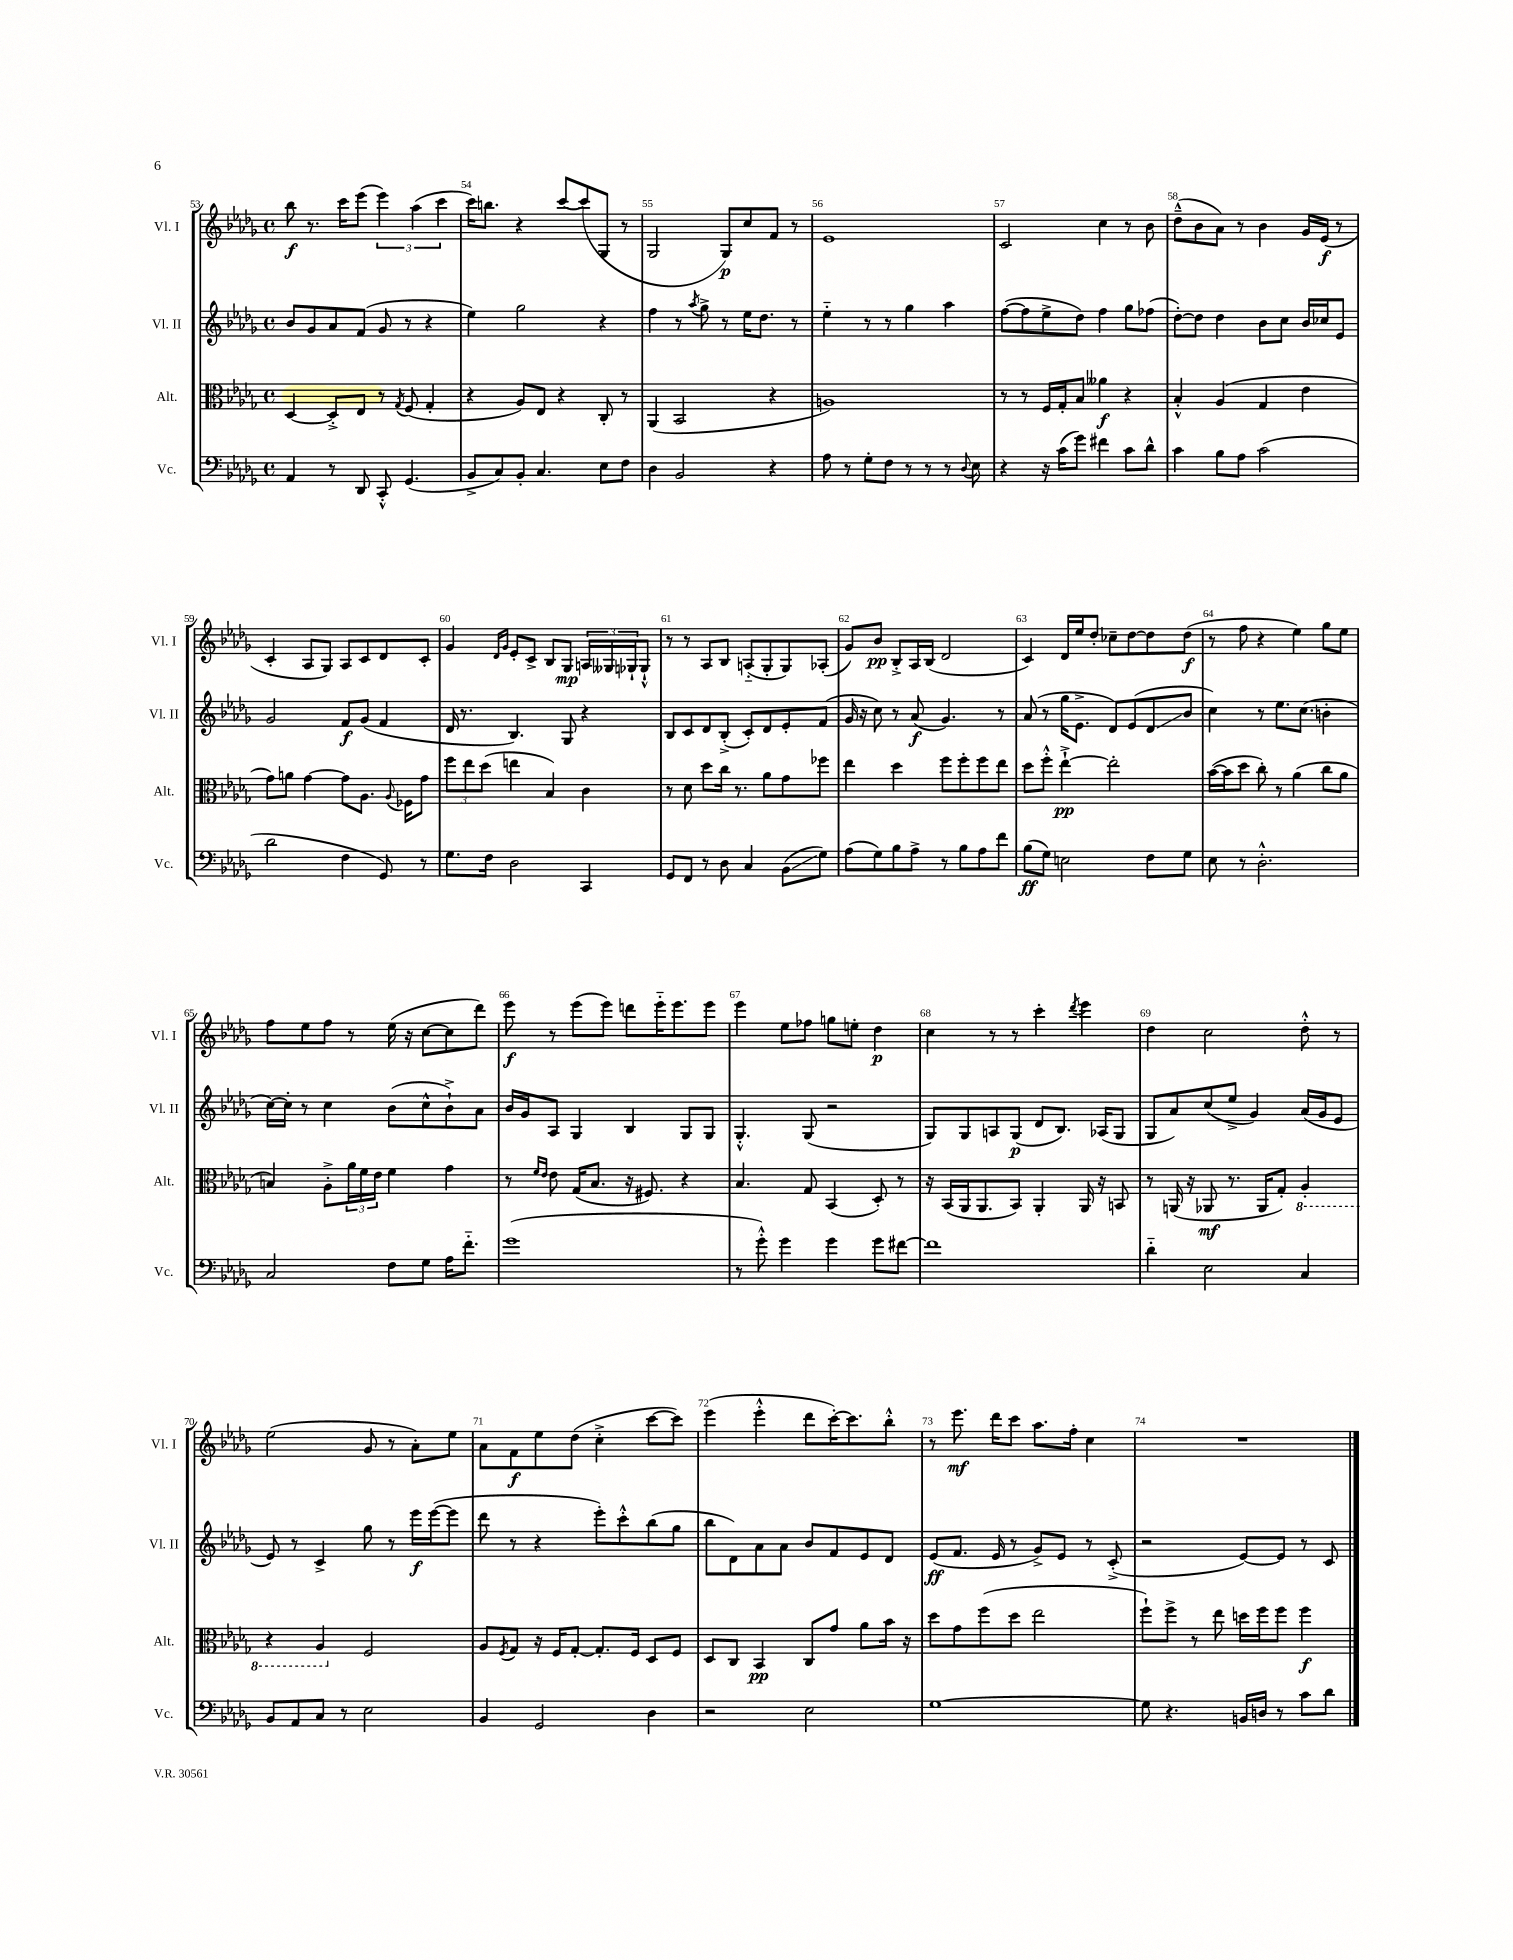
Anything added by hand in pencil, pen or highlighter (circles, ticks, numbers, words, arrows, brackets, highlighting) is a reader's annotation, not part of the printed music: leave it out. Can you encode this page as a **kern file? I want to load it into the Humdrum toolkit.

**kern	**kern	**kern	**kern
*staff4	*staff3	*staff2	*staff1
*clefF4	*clefC3	*clefG2	*clefG2
*k[b-e-a-d-g-]	*k[b-e-a-d-g-]	*k[b-e-a-d-g-]	*k[b-e-a-d-g-]
*M4/4	*M4/4	*M4/4	*M4/4
*met(c)	*met(c)	*met(c)	*met(c)
4AA-	[4D-	8b-	8bb-
.	.	8g-	8.r
8r	8D-'^]	8a-	.
.	.	.	16ccc
8DD-	8E-	(8f	(8eee-
8CC'^^	8r	8g-	6eee-)
.	8qG-	.	.
(4.GG-	(8F	8r	.
.	.	.	(6aa-
.	4G-'	4r	.
.	.	.	6ccc
=	=	=	=
8BB-^	4r	4ee-)	16ccc)
.	.	.	8.bb
8C)	.	.	.
8BB-'	8A-)	2gg-	4r
4.C	8E-	.	.
.	4r	.	[8ccc
.	.	.	(8ccc]
8E-	8C'	4r	8G-
8F	8r	.	8r
=	=	=	=
4D-	(4AA-	4ff	2G-
2BB-	2BB-	8r	.
.	.	8qaa-	.
.	.	8gg-^	.
.	.	8r	8G-)
.	.	16ee-	8cc
.	.	8.dd-	.
4r	4r	.	8f
.	.	8r	8r
=	=	=	=
8A-	1A)	4ee-'~	1e-
8r	.	.	.
8G-'	.	8r	.
8F	.	8r	.
8r	.	4gg-	.
8r	.	.	.
8r	.	4aa-	.
8qqD-	.	.	.
8E-	.	.	.
=	=	=	=
4r	8r	([8ff	2c
.	8r	8ff]	.
16r	16F	8ee-^	.
(16c	16G-'	.	.
8g-)	8B-	8dd-)	.
4f#	4a--	4ff	4cc
8c	4r	8gg-	8r
8d-^^	.	(8ff-	8b-
=	=	=	=
4c	4B-'^^	[8dd-')	(8dd-~^^
.	.	8dd-]	8b-
8B-	(4A-	4dd-	8a-)
8A-	.	.	8r
(2c	4G-	8b-	4b-
.	.	8cc	.
.	4e-	16b-	16g-
.	.	16cc-	(16e-
.	.	8e-	8r
=	=	=	=
2d-	8g-)	2g-	4c'
.	8a	.	.
.	[4g-	.	8A-
.	.	.	8G-)
4F	8g-]	8f	8A-
.	8.A-	(8g-	8c
8GG-)	.	4f	8d-
.	8qqA-	.	.
.	16F-	.	.
8r	8g-	.	8c'
=	=	=	=
8.G-	12ff	16d-	4g-
.	.	8.r	.
.	12ee-	.	.
.	(12dd-	.	.
16F	.	.	.
.	.	.	16qqd-
.	.	.	16qqg-
2D-	4ee	4.B-)	8e-'
.	.	.	8c^
.	4B-)	.	8B-
.	.	8G-	8G-
4CC	4c	4r	24A
.	.	.	24G--
.	.	.	24G-`
.	.	.	8G-`^^
=	=	=	=
8GG-	8r	8B-	8r
8FF	8d-	8c	8r
8r	8dd-	8d-	8A-
8D-	16cc	(8B-'^	8B-
.	8.r	.	.
4C	.	8c')	(8A'~
.	8a-	8d-	8G-'
(8BB-	8g-	8e-'	8G-)
8G-)	8ff-	(8f	(8A-'
=	=	=	=
(8A-	4ee-	16g-	8g-)
.	.	16r	.
8G-)	.	8cc)	8b-
8B-	4dd-	8r	8B-'^
8A-^	.	(8a-	16A-
.	.	.	(16B-
8r	8ff	4.g-)	2d-
8B-	8ff'	.	.
8A-	8ff	.	.
8f	8ee-	8r	.
=	=	=	=
(8B-	8dd-	(8a-	4c)
8G-)	8ff'^^	8r	.
2E	[4ee-`^	16gg-	16d-
.	.	8.e-^	16ee-
.	.	.	8dd-'
.	2ee-']	8d-)	8cc-~
.	.	(8e-	[8dd-
8F	.	8d-	8dd-]
8G-	.	8b-	(8dd-
=	=	=	=
8E-	([16b-	4cc)	8r
.	16b-]	.	.
8r	8dd-	.	8ff
2.D-'^^	8cc')	8r	4r
.	8r	8.ee-	.
.	(4a-	.	4ee-)
.	.	(8.cc	.
.	8cc	4b'	8gg-
.	8a-	.	8ee-
=	=	=	=
2C	4B)	[16cc)	8ff
.	.	16cc']	.
.	.	8r	8ee-
.	8A-'^	4cc	8ff
.	24a-	.	8r
.	24f	.	.
.	24e-	.	.
8F	4f	(8b-	(16ee-
.	.	.	16r
8G-	.	8cc^^	[8cc
16A-	4g-	8b-`^)	8cc]
8.f'~	.	.	.
.	.	8a-	8ddd-)
=	=	=	=
(1g-	8r	16b-	8eee-
.	.	16g-	.
.	16qqf	.	.
.	16qqe-	.	.
.	8e-	8A-	8r
.	(16G-	4G-	(8eee-
.	8.B-	.	.
.	.	.	8eee-)
.	16r	4B-	8ddd
.	8.F#)	.	.
.	.	.	16eee-'~
.	.	.	8.eee-
.	4r	8G-	.
.	.	8G-	8eee-
=	=	=	=
8r	4.B-	4.G-'^^	4eee-
8g-'^^)	.	.	.
4g-	.	.	8ee-
.	8G-	(8G-	8ff-
4g-	(4BB-	2r	8gg
.	.	.	8ee'
8g-	8D-')	.	4dd-
[8f#	8r	.	.
=	=	=	=
1f#]	16r	8G-)	4cc
.	(16BB-	.	.
.	16AA-	8G-	.
.	8.AA-	.	.
.	.	8A	8r
.	8BB-)	(8G-	8r
.	4AA-'	8d-	4ccc'
.	.	8.B-)	.
.	.	.	8qddd-
.	16AA-	.	4eee-
.	16r	(16A-	.
.	8BB	8G-	.
=	=	=	=
4d-'~	8r	8G-	4dd-
.	(16AA	8a-)	.
.	16r	.	.
2E-	8AA-	(8cc	2cc
.	8.r	8ee-^	.
.	.	4g-)	.
.	16AA-	.	.
.	8G-')	.	.
4C	4AA-'	(16a-	8dd-'^^
.	.	16g-	.
.	.	8e-	8r
=	=	=	=
8BB-	4r	8e-)	(2ee-
8AA-	.	8r	.
8C	4AA-	4c^	.
8r	.	.	.
2E-	2F	8gg-	8g-
.	.	8r	8r
.	.	16eee-	8a-')
.	.	([16eee-	.
.	.	8eee-]	8ee-
=	=	=	=
4BB-	8A-	8ddd-	8a-
.	8qF	.	.
.	8G-	8r	8f
2GG-	16r	4r	8ee-
.	16F	.	.
.	[8G-'	.	(8dd-
.	8.G-']	8eee-')	4cc'^
.	.	8ccc'^^	.
.	16F	.	.
4D-	8D-	(8bb-	[8ccc
.	8F	8gg-	8ccc])
=	=	=	=
2r	8D-	8bb-	(4eee-
.	8C	8d-)	.
.	4BB-	8a-	4eee-'^^
.	.	8a-	.
2E-	8C	8b-	8ddd-
.	8g-	8f	[16ccc')
.	.	.	8.ccc]
.	8a-	8e-	.
.	16b-	8d-	8bb-'^^
.	16r	.	.
=	=	=	=
[1G-	8dd-	(8e-	8r
.	8g-	8.f	8.eee-
.	(8ff	.	.
.	.	16e-	16ddd-
.	8dd-	8r	8ccc
.	2ee-	8g-^)	8.aa-
.	.	8e-	.
.	.	.	16ff'
.	.	8r	4cc
.	.	(8c'^	.
=	=	=	=
8G-]	8ff`)	2r	1r
4.r	8ff^	.	.
.	8r	.	.
.	8ee-	.	.
16BB	16dd	[8e-)	.
16D	16ff	.	.
8r	8ff	8e-]	.
8c	4ff	8r	.
8d-	.	8c	.
==	==	==	==
*-	*-	*-	*-
